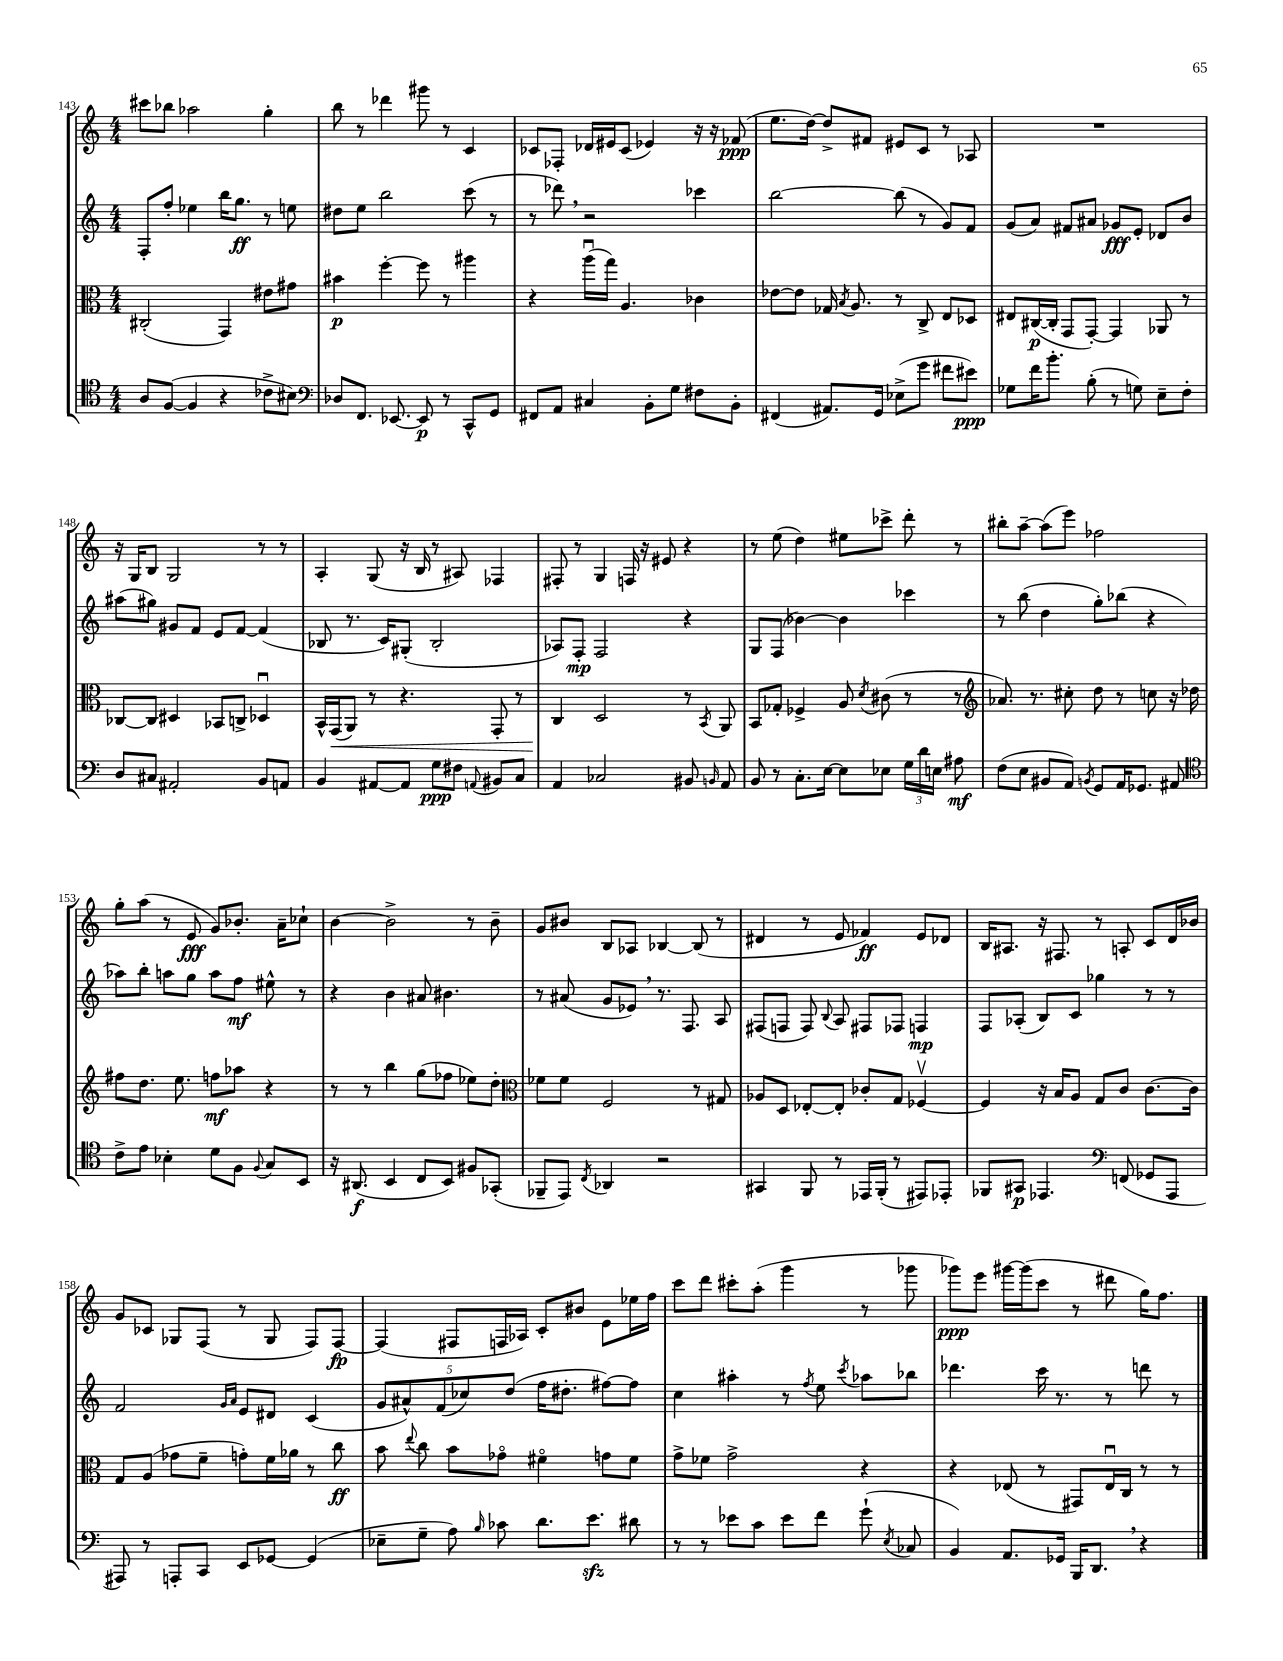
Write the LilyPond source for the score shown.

<<
\new StaffGroup <<
\new Staff = "s0" {
    \clef treble \key c \major \numericTimeSignature \time 4/4
    \autoBeamOff cis'''8[ bes''8] aes''2 g''4-. |
    b''8 r8 des'''4 gis'''8 r8 c'4 |
    ces'8[ fes8]-. des'16[ eis'16 ces'8]( ees'4) r16 r16 fes'8\ppp( |
    e''8.[ d''16]~) d''8[-> fis'8] eis'8[ c'8] r8 aes8 |
    R1 |
    r16 g16[ b8] g2 r8 r8 |
    a4-. g8( r16 b16 r8 ais8) fes4 |
    fis8-. r8 g4 f16 r16 eis'8 r4 |
    r8 e''8( d''4) eis''8[ ces'''8]-> d'''8-. r8 |
    bis''8[-. a''8]~-- a''8[( e'''8]) fes''2 |
    g''8[-. a''8]( r8 e'8\fff g'8[) bes'8.]-. a'16[-- ces''8]-! |
    b'4~ b'2-> r8 b'8-- |
    g'8[ bis'8] b8[ aes8] bes4~ bes8( r8 |
    dis'4 r8 e'8 fes'4\ff) e'8[ des'8] |
    b16[ ais8.] r16 fis8. r8 a8-. c'8[ d'16 bes'16] |
    g'8[ ces'8] ges8[ f8]( r8 ges8 f8[) f8]~\fp |
    f4( fis8[ f16 aes16]) c'8[-. bis'8] e'8[ ees''16 f''16] |
    c'''8[ d'''8] cis'''8[-. a''8]-.( g'''4 r8 ges'''8 |
    ges'''8[\ppp) e'''8] gis'''16[~ gis'''16( c'''8] r8 dis'''8 g''16[) f''8.] \bar "|." |
}
\new Staff = "s1" {
    \clef treble \key c \major \numericTimeSignature \time 4/4
    \autoBeamOff f8[-. f''8]-. ees''4 b''16[ g''8.]\ff r8 e''8 |
    dis''8[ e''8] b''2 c'''8( r8 |
    r8 des'''8) \breathe r2 ces'''4 |
    b''2~ b''8( r8 g'8[) f'8] |
    g'8[( a'8]) fis'8[ ais'8] ges'8[\fff e'8]-. des'8[ b'8] |
    ais''8[( gis''8]) gis'8[ f'8] e'8[ f'8]~ f'4( |
    bes8 r8. c'16[) gis8]-.( bes2-. |
    aes8[) f8]-.\mp f2 r4 |
    g8[ f8]( bes'4~) bes'4 ces'''4 |
    r8 b''8( d''4 g''8[-.) bes''8]( r4 |
    aes''8[) b''8]-. a''8[ g''8] a''8[ f''8]\mf eis''8-^ r8 |
    r4 b'4 ais'8 bis'4. |
    r8 ais'8( g'8[ ees'8]) \breathe r8. f8. a8 |
    fis8[( f8] f8) \appoggiatura { b8 } a8 fis8[ fes8] f4\mp |
    f8[ aes8]-.( b8[) c'8] ges''4 r8 r8 |
    f'2 \grace { g'16[ a'16] } e'8[ dis'8] c'4( |
    \tuplet 5/4 { g'8[ ais'8-^) f'8( ces''8) d''8]( } f''16[ dis''8.]-. fis''8[~) fis''8] |
    c''4 ais''4-. r8 \acciaccatura { f''8 } e''8 \acciaccatura { c'''8 } aes''8[ bes''8] |
    des'''4. c'''16 r8. r8 d'''8 r8 \bar "|." |
}
\new Staff = "s2" {
    \clef alto \key c \major \numericTimeSignature \time 4/4
    \autoBeamOff cis2-.( g,4) eis'8[ gis'8] |
    bis'4\p f''4~-. f''8 r8 ais''4 |
    r4 a''16[\downbow( g''16]) a4. ces'4 |
    ees'8[~ ees'8] ges16 \acciaccatura { b8 } a8. r8 c8-> e8[ des8] |
    eis8[ cis16~\p( cis16]-. g,8[ g,8]~-.) g,4 aes,8 r8 |
    ces8[~ ces8] dis4 bes,8[ c8]-> des4\downbow |
    b,16[-^ g,16\<( a,8]) r8 r4. g,8-. r8 |
    c4\! d2 r8 \acciaccatura { b,8 } a,8 |
    b,8[ ges8]-. fes4-> a8 \acciaccatura { d'8 } cis'8( r8 r8 |
    \clef treble aes'8.) r8. cis''8-. d''8 r8 c''8 r16 des''16 |
    fis''8[ d''8.] e''8. f''8[\mf aes''8] r4 |
    r8 r8 b''4 g''8[( fes''8] ees''8[) d''8]-. |
    \clef alto fes'8[ fes'8] f2 r8 gis8 |
    aes8[ d8] ees8[~-. ees8]-. ces'8[-. g8] fes4~\upbow |
    fes4 r16 b16[ a8] g8[ c'8] c'8.[~ c'16] |
    g8[ a8]( ges'8[ f'8]-- g'8[-.) f'16 aes'16] r8 c''8\ff |
    b'8 \appoggiatura { e''8 } c''8 b'8[ ges'8]\flageolet fis'4\flageolet g'8[ fis'8] |
    g'8[-> fes'8] g'2-> r4 |
    r4 ees8( r8 gis,8[) ees16\downbow c16] r8 r8 \bar "|." |
}
\new Staff = "s3" {
    \clef tenor \key c \major \numericTimeSignature \time 4/4
    \autoBeamOff a8[ f8]~( f4 r4 ces'8[-> bis8]) |
    \clef bass des8[ f,8.] ees,8.~ ees,8\p r8 c,8[-^ g,8] |
    fis,8[ a,8] cis4 b,8[-. g8] fis8[ b,8]-. |
    fis,4( ais,8.[) g,16] ees8[->( g'8] fis'8[ eis'8]\ppp) |
    ges8[ f'16 b'8.]-. b8-.( r8 g8) e8[-- f8]-. |
    d8[ cis8] ais,2-. b,8[ a,8] |
    b,4 ais,8[~ ais,8] g8[\ppp fis8] \appoggiatura { a,8 } bis,8[ c8] |
    a,4 ces2 bis,8 \grace { b,16 } a,8 |
    b,8 r8 c8.[-. e16]~ e8[ ees8] \tuplet 3/2 { g16[ d'16 e16] } ais8\mf |
    f8[( e8] bis,8[ a,8]) \acciaccatura { b,8 } g,8[ a,16 ges,8.] ais,8 |
    \clef tenor c'8[-> e'8] bes4-. d'8[ f8] \appoggiatura { f8 } g8[ b,8] |
    r16 ais,8.\f( b,4 c8[ b,8]) fis8[ ges,8]-.( |
    fes,8[-- e,8]) \acciaccatura { c8 } aes,4 r2 |
    gis,4 f,8 r8 ees,16[ f,16]-.( r8 eis,8[) ees,8]-. |
    fes,8[ gis,8]\p ees,4. \clef bass f,8( ges,8[ a,,8] |
    ais,,8) r8 a,,8[-. c,8] e,8[ ges,8]~ ges,4( |
    ees8[-- g8]-- a8) \grace { b16 } ces'8 d'8.[ e'8.]\sfz dis'8 |
    r8 r8 ees'8[ c'8] ees'8[ f'8] g'8-!( \acciaccatura { e8 } ces8 |
    b,4) a,8.[ ges,16] b,,16[ d,8.] \breathe r4 \bar "|." |
}
>>
>>
\layout { \context { \Score currentBarNumber = #143 } }
